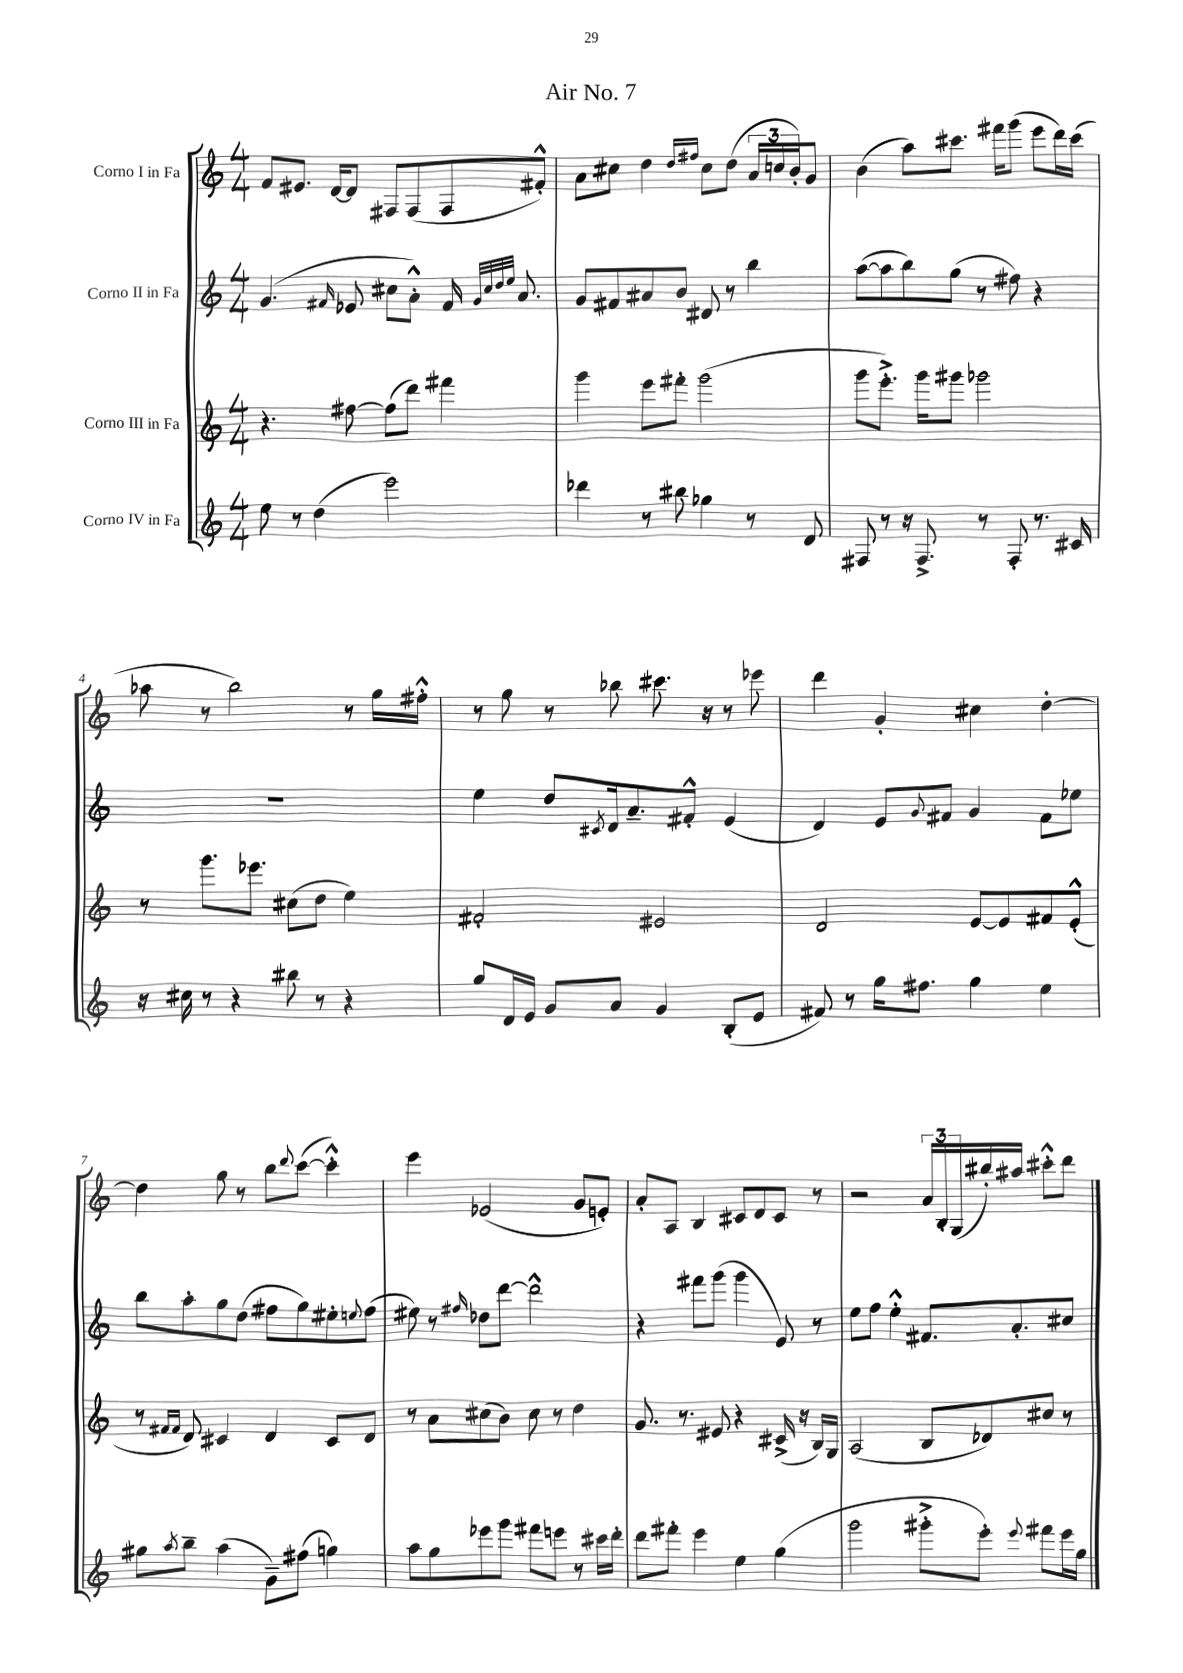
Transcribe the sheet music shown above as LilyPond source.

\header { title = "Air No. 7" }
<<
\new StaffGroup <<
\new Staff = "s0" \with { instrumentName = "Corno I in Fa" } {
    \clef treble \key c \major \numericTimeSignature \time 4/4
    f'8 eis'8. d'16~ d'8 fis8 fis8( fis8 fis'8-.-^) |
    a'8 cis''8 d''4 \grace { d''16 fis''16 } cis''8 d''8( \tuplet 3/2 { a'16 c''16 b'16-.) } g'8 |
    b'4( a''8) cis'''8. fis'''16 g'''8( e'''8 d'''16) cis'''16( |
    aes''8 r8 b''2) r8 g''16 fis''16-.-^ |
    r8 g''8 r8 bes''8 cis'''8. r16 r8 ees'''8 |
    d'''4 g'4-. cis''4 d''4~-. |
    d''4 g''8 r8 b''8 \appoggiatura { d'''8 } c'''8~( c'''4-.-^) |
    e'''4 ees'2( g'8 e'8-.) |
    a'8-. a8 b4 cis'8 d'8 cis'8 r8 |
    r2 \tuplet 3/2 { a'16 b16-. g16( } bis''16-.) ais''16 cis'''8-.-^ d'''8 \bar "|." |
}
\new Staff = "s1" \with { instrumentName = "Corno II in Fa" } {
    \clef treble \key c \major \numericTimeSignature \time 4/4
    g'4.( \grace { fis'16 } ees'8 cis''8 a'8-.-^) fis'16 \grace { g'32 cis''32 d''32 e''32 } a'8. |
    g'8 fis'8 ais'8 b'8 dis'8 r8 b''4 |
    a''8~( a''8 b''8) g''8( r8 fis''8) r4 |
    R1 |
    e''4 d''8 \acciaccatura { cis'8 } d'16 a'8.-- fis'8-.-^ e'4( |
    d'4) e'8 \appoggiatura { g'8 } fis'8 g'4 fis'8 ees''8 |
    b''8 a''8-. g''8 d''8( fis''8 g''8) eis''8-. \appoggiatura { e''8 } fis''8( |
    eis''8) r8 \grace { fis''16 } des''8 d'''8~ d'''2-^ |
    r4 fis'''8 g'''8( g'''4 e'8) r8 |
    e''8 f''8 e''4-.-^ fis'8. a'8.-. cis''8 \bar "|." |
}
\new Staff = "s2" \with { instrumentName = "Corno III in Fa" } {
    \clef treble \key c \major \numericTimeSignature \time 4/4
    r4. fis''8~ fis''8( d'''8) fis'''4 |
    g'''4 e'''8 fis'''8-. g'''2( |
    g'''8 e'''8.-.->) g'''16 gis'''8 ges'''2 |
    r8 g'''8. ees'''8. cis''8( d''8 e''4) |
    fis'2-. eis'2 |
    d'2 e'8~ e'8 fis'8 e'8-.-^( |
    r8 \grace { fis'16 fis'16 } d'8) cis'4 d'4 cis'8 d'8 |
    r8 a'8 cis''8( b'8) cis''8 r8 d''4 |
    g'8. r8. eis'8 r4 cis'16->( r16 b16) g16 |
    a2( b8 des'8) cis''8 r8 \bar "|." |
}
\new Staff = "s3" \with { instrumentName = "Corno IV in Fa" } {
    \clef treble \key c \major \numericTimeSignature \time 4/4
    e''8 r8 d''4( e'''2) |
    des'''4 r8 bis''8 ges''4 r8 d'8 |
    fis8 r8 r16 fis8.-> r8 fis8-. r8. cis'16 |
    r16 cis''16 r8 r4 bis''8 r8 r4 |
    g''8 d'16 e'16 g'8 a'8 g'4 b8-.( e'8 |
    fis'8) r8 g''16 fis''8. g''4 e''4 |
    gis''8 \acciaccatura { a''8 } b''8-- a''4( g'8--) fis''8( g''4) |
    a''8 g''8 ees'''8 g'''8 fis'''8 e'''8 r8 cis'''16 d'''16-. |
    d'''8 fis'''8-. e'''4 e''4 g''4( |
    g'''2 gis'''8-.-> e'''8-.) \appoggiatura { e'''8 } fis'''8 e'''16 g''16 \bar "|." |
}
>>
>>
